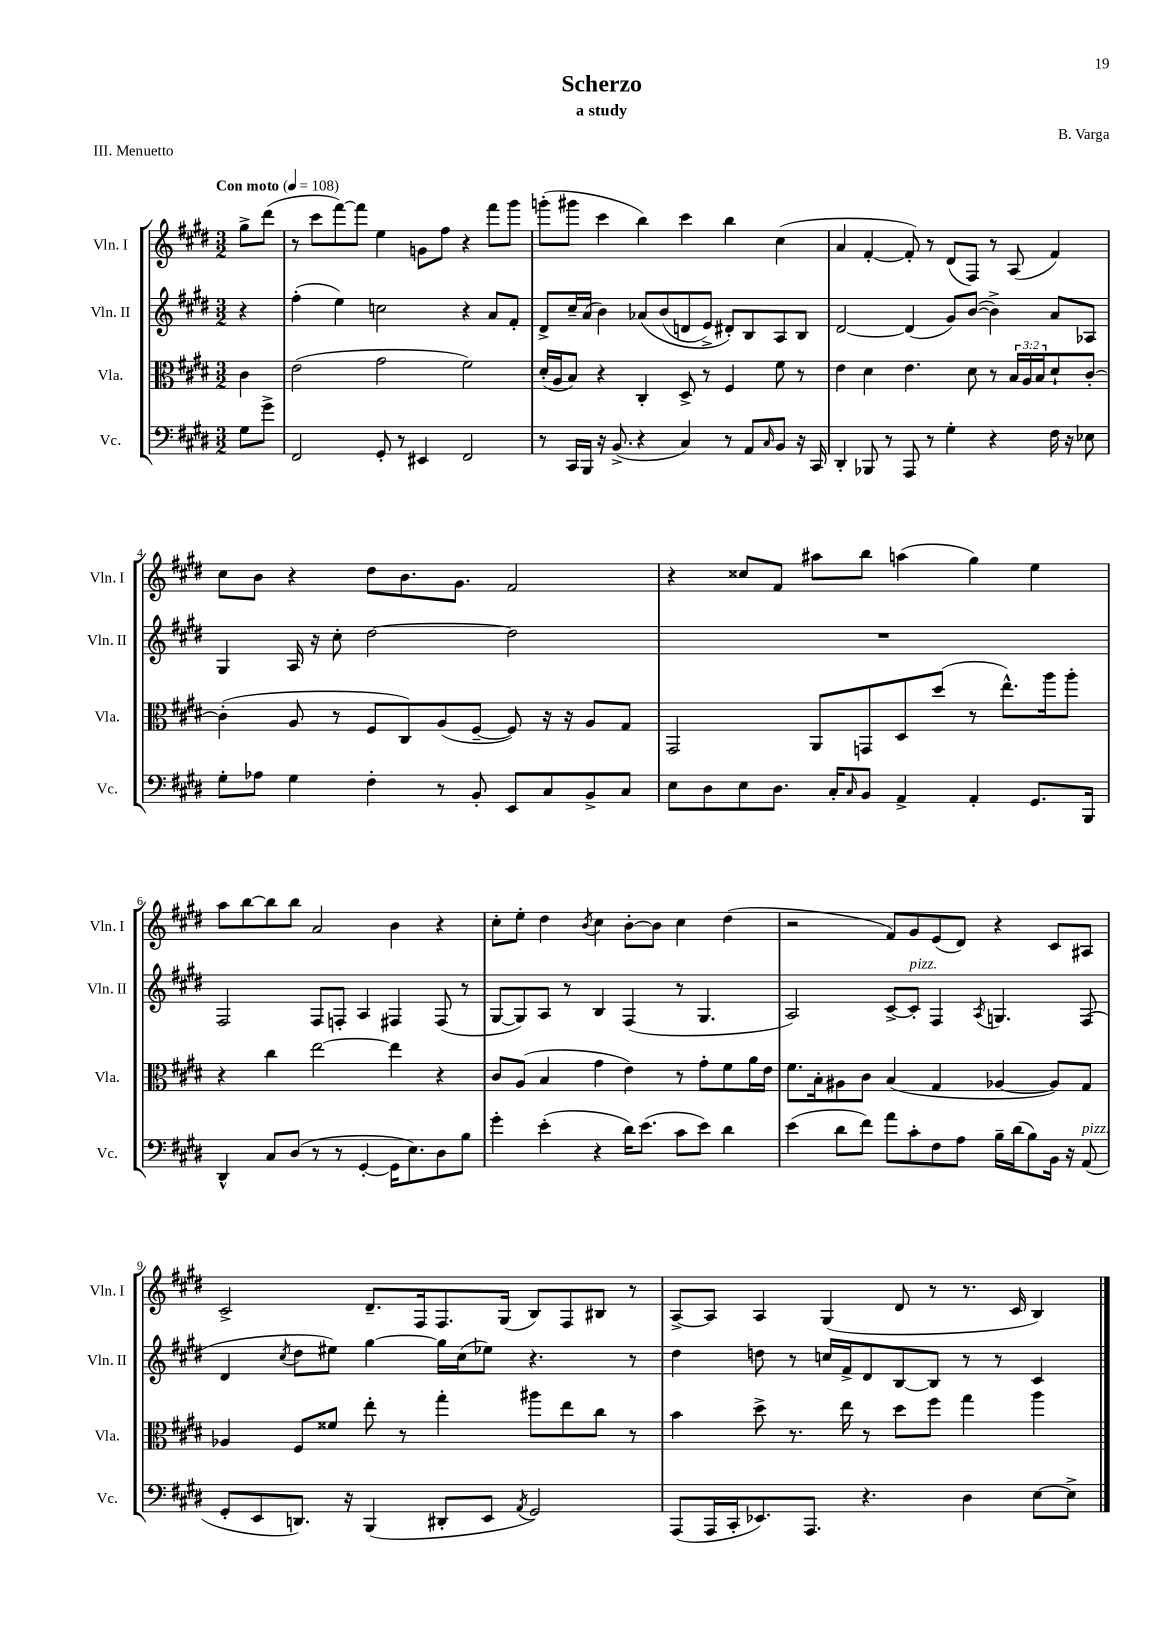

**kern	**kern	**kern	**kern
*part4	*part3	*part2	*part1
*staff4	*staff3	*staff2	*staff1
*I"Vc.	*I"Vla.	*I"Vln. II	*I"Vln. I
*I'Vc.	*I'Vla.	*I'Vln. II	*I'Vln. I
*clefF4	*clefC3	*clefG2	*clefG2
*k[f#c#g#d#]	*k[f#c#g#d#]	*k[f#c#g#d#]	*k[f#c#g#d#]
*M3/2	*M3/2	*M3/2	*M3/2
*MM108	*MM108	*MM108	*MM108
=	=	=	=
!	!	!	!LO:TX:a:B:t=Con moto
8G#\L	4c#\	4r	8gg#^\L
8g#^\J	.	.	(8ddd#\J
=1	=1	=1	=1
2FF#/	(2e\	(4ff#'\	8r
.	.	.	8ccc#\L
.	.	4ee\)	[8fff#\)
.	.	.	8fff#\J]
8GG#'/	2g#\	2ccn\	4ee\
8r	.	.	.
4EE#X/	.	.	8gn\L
.	.	.	8ff#\J
2FF#/	2f#\)	4r	4r
.	.	8a/L	8fff#\L
.	.	8f#'/J	8ggg#\J
=2	=2	=2	=2
8r	(16d#'/LL	8d#^/L	(8gggn'\L
.	16A/J	.	.
16CC#/LL	8B/J)	16cc#~/L	8ggg#X\J
16BBB/JJ	.	(16a/JJ	.
16r	4r	4b\)	4ccc#\
(8.BB^/	.	.	.
4r	4C#'/	(8a-X/L	4bb\)
.	.	(8b/	.
4C#/)	8D#^/	8dn/	4ccc#\
.	8r	8e^/J)	.
8r	4F#/	8d#X'/L)	4bb\
8AA/L	.	8B/	.
16qqC#/	.	.	.
8BB/J	8f#\	8A/	(4cc#\
16r	8r	8B/J	.
16CC#/	.	.	.
=3	=3	=3	=3
4DD#'/	4e\	[2d#/	4a/
8BBB-X/	4d#\	.	[4f#'/
8r	.	.	.
8AAA/	4.e\	(4d#/]	8f#'/])
8r	.	.	8r
4G#'\	.	8g#/L)	(8d#/L
.	8d#\	([8b/J	8F#/J)
4r	8r	4b^\])	8r
.	24B/LL	.	(8A/
.	24A/	.	.
.	24B/J	.	.
16F#\	8d#`/	8a/L	4f#/)
16r	.	.	.
8E-X\	[8c#'/J	8A-X/J	.
!!LO:LB:g=z
=4	=4	=4	=4
8G#'\L	(4c#'\]	4G#/	8cc#\L
8A-X\J	.	.	8b\J
4G#\	8A/	16A/	4r
.	.	16r	.
.	8r	8cc#'\	.
4F#'\	8F#/L	[2dd#\	8dd#\L
.	8C#/)	.	8.b\
8r	(8A/	.	.
.	.	.	8.g#\J
8BB'/	[8F#~/J	.	.
8EE/L	8F#/])	2dd#\]	2f#/
8C#/	16r	.	.
.	16r	.	.
8BB^/	8A/L	.	.
8C#/J	8G#/J	.	.
=5	=5	=5	=5
8E\L	2GG#/	1.r	4r
8D#\	.	.	.
8E\	.	.	8cc##X/L
8.D#\J	.	.	8f#/J
.	8AA/L	.	8aa#X\L
16C#'/KL	.	.	.
16qqC#/	.	.	.
8BB/J	8GGn/	.	8bb\J
4AA^/	8D#/	.	(4aan\
.	(8dd#/J	.	.
4AA'/	8r	.	4gg#\)
.	8.ee^^\L)	.	.
8.GG#/L	.	.	4ee\
.	16aa\k	.	.
.	8aa'\J	.	.
16BBB/Jk	.	.	.
!!LO:LB:g=z
=6	=6	=6	=6
4DD#^^/	4r	2F#/	8aa\L
.	.	.	[8bb\
8C#/L	4cc#\	.	8bb\]
(8D#/J	.	.	8bb\J
8r	[2ee\	8F#/L	2a/
8r	.	8Fn'/J	.
[4GG#'/	.	4A/	.
16GG#\KL]	4ee\]	4F#X/	4b\
8.E\)	.	.	.
8D#\	4r	(8F#/	4r
8B\J	.	8r	.
=7	=7	=7	=7
4g#'\	8c#/L	[8G#/L	8cc#'\L
.	(8A/J	8G#/])	8ee'\J
(4e'\	4B/	8A/J	4dd#\
.	.	8r	.
.	.	.	8qb/
4r	4g#\	4B/	4cc#\
16d#\KL)	4e\)	(4F#/	[8b'\L
(8.e\J	.	.	.
.	.	.	8b\J]
8c#\L	8r	8r	4cc#\
8e\J)	8g#'\L	4.G#/	.
4d#\	8f#\	.	(4dd#\
.	16a\L	.	.
.	16e\JJ	.	.
=8	=8	=8	=8
(4e\	8.f#\L	2A/)	2r
.	16B'\k	.	.
8d#\L	8A#X\	.	.
8f#\J)	8c#\J	.	.
8a\L	(4B/	[8c#^/L	8f#/L)
!	!	!LO:TX:a:i:t=pizz.	!
8c#'\	.	8c#'/J]	8g#/
8F#\	4G#/	4F#/	(8e/
8A\J	.	.	8d#/J)
.	.	8qA/	.
16B~\LL	[4A-X/	4.Gn/	4r
(16d#\J	.	.	.
8B\)	.	.	.
16BB\Jk	8A-/L])	.	8c#/L
16r	.	.	.
!LO:TX:a:i:t=pizz.	!	!	!
(8AA/	8G#/J	(8F#/	8A#X/J
!!LO:LB:g=z
=9	=9	=9	=9
8GG#'/L	4A-X/	4d#/	2c#^/
8EE/	.	.	.
.	.	8qcc#/	.
8.DDn/J)	8F#/L	8dd#\L	.
.	8f##X/J	8ee#X\J)	.
16r	.	.	.
(4BBB/	8ee'\	[4gg#\	8.d#~/L
.	8r	.	.
.	.	.	16F#/k
8DD#X'/L	4gg#'\	16gg#\LL]	8.F#/
.	.	(16cc#\J	.
8EE/J	.	8ee-X\J)	.
.	.	.	(16G#/Jk
8qAA/	.	.	.
2GG#/)	8aa#X\L	4.r	8B/L)
.	8ee\	.	8F#/
.	8cc#\J	.	8B#X/J
.	8r	8r	8r
=10	=10	=10	=10
(8AAA/L	4b\	4dd#\	[8A^/L
16AAA/L	.	.	8A/J]
16CC#'/J	.	.	.
8.EE-X/)	8dd#^\	8ddn\	4A/
.	8.r	8r	.
8.AAA/J	.	.	.
.	.	16ccn/LL	(4G#/
.	16ee\	16f#^/J	.
4.r	8r	8d#/	.
.	8dd#\L	[8B/	8d#/
.	8ff#\J	8B/J]	8r
4D#\	4gg#\	8r	8.r
.	.	8r	.
.	.	.	16c#/
[8E\L	4aa\	4c#/	4B/)
8E^\J]	.	.	.
==	==	==	==
*-	*-	*-	*-
